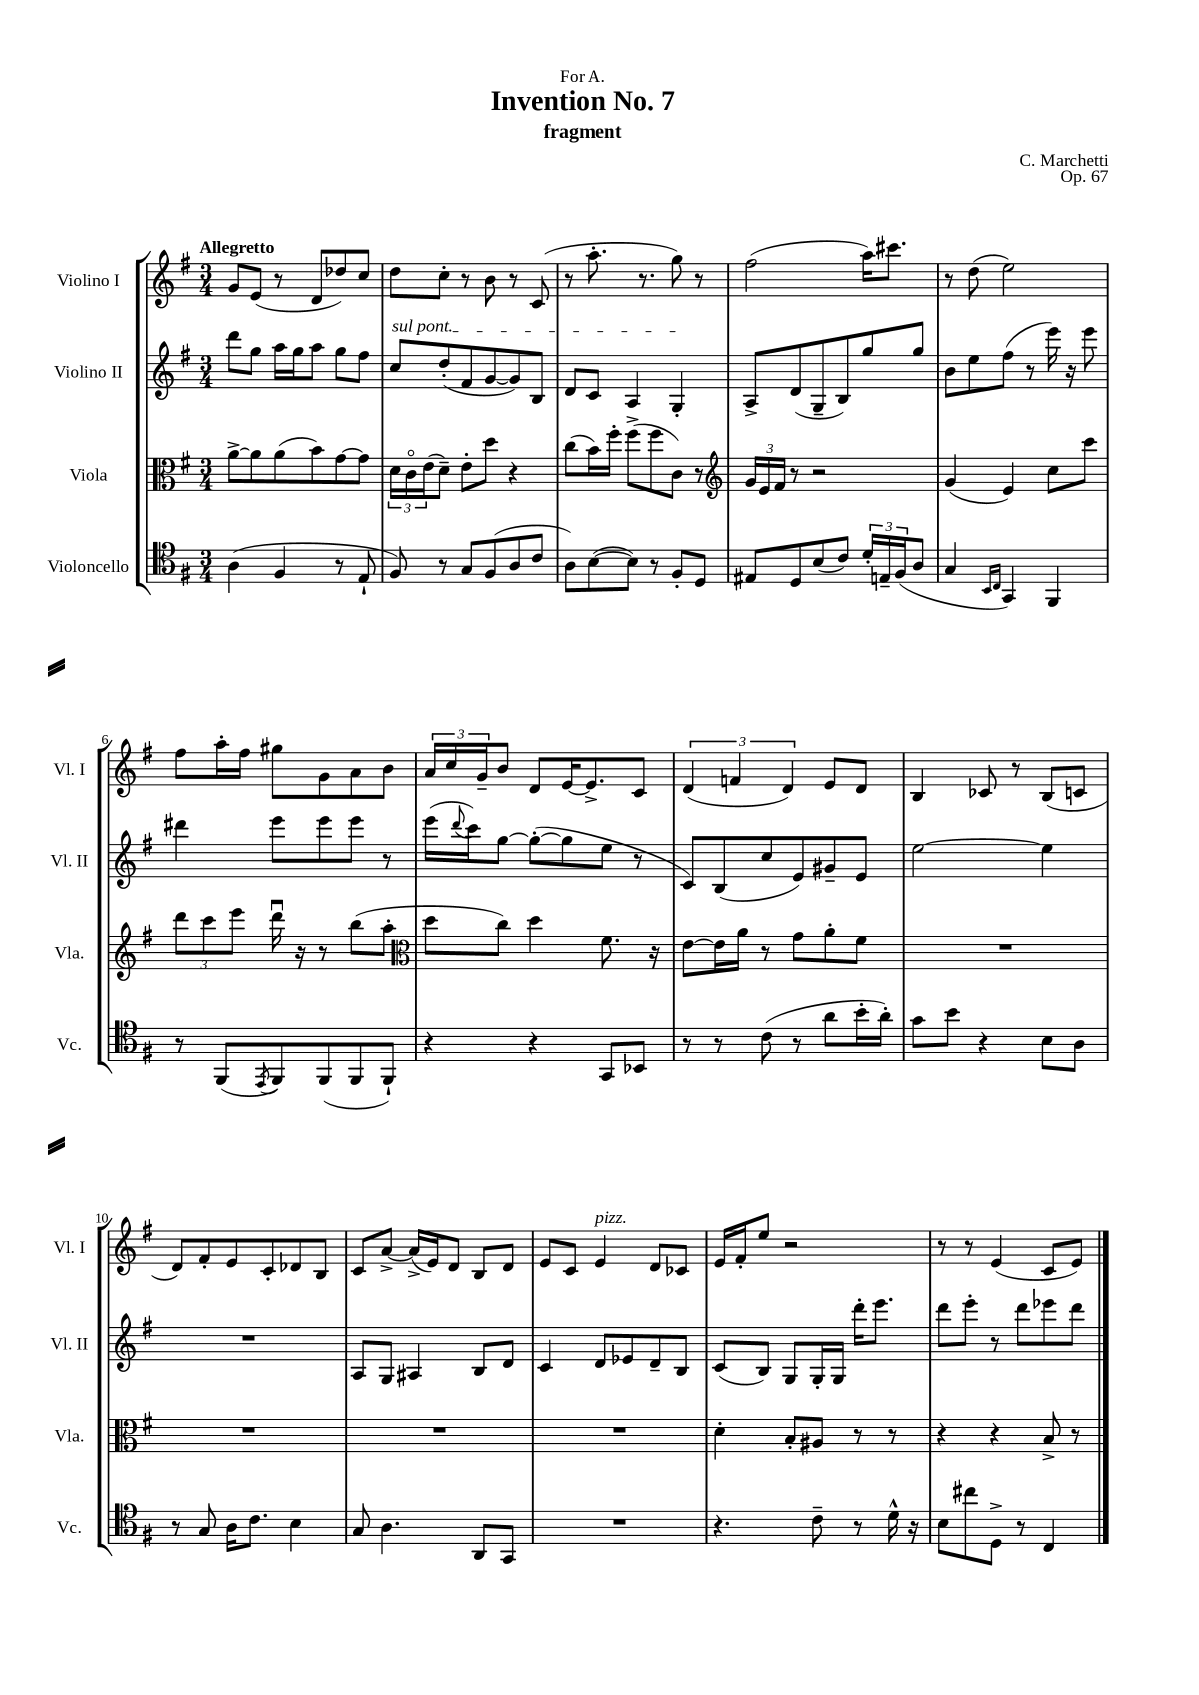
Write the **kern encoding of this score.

**kern	**kern	**kern	**kern
*staff4	*staff3	*staff2	*staff1
*clefC4	*clefC3	*clefG2	*clefG2
*k[f#]	*k[f#]	*k[f#]	*k[f#]
*M3/4	*M3/4	*M3/4	*M3/4
(4A	[8a^	8ddd	8g
.	8a]	8gg	(8e
4F#	(8a	16aa	8r
.	.	16gg	.
.	8b)	8aa	8d
8r	[8g	8gg	8dd-)
8E`	8g]	8ff#	8cc
=	=	=	=
8F#)	24d	8cc	8dd
.	24co	.	.
.	(24e	.	.
8r	8d~)	(8dd'	8cc'
8G	8e'	8f#	8r
(8F#	8dd	[8g	8b
8A	4r	8g])	8r
8c	.	8B	(8c
=	=	=	=
8A)	(8cc	8d	8r
([8B	16b)	8c	8.aa'
.	16ff#'	.	.
8B])	(8ff#^	4A	.
.	.	.	8.r
8r	8ff#	.	.
8F#'	8c)	4G'	8gg)
8D	8r	.	8r
=	=	=	=
*	*clefG2	*	*
8E#	24g	8A^	(2ff#
.	24e	.	.
.	24f#	.	.
8D	8r	(8d	.
(8B	2r	8G~	.
8c)	.	8B)	.
24d'	.	8gg	16aa)
24E~	.	.	.
.	.	.	8.ccc#
(24F#	.	.	.
8A	.	8gg	.
=	=	=	=
4G	(4g	8b	8r
.	.	8ee	(8dd
16qqBB	.	.	.
16qqC	.	.	.
4GG)	4e)	(8ff#	2ee)
.	.	8r	.
4FF#	8cc	16eee)	.
.	.	16r	.
.	8ccc	8eee	.
=	=	=	=
8r	12ddd	4ddd#	8ff#
.	12ccc	.	.
(8FF#	.	.	16aa'
.	12eee	.	.
.	.	.	16ff#
8qEE	.	.	.
8FF#)	16dddu	8eee	8gg#
.	16r	.	.
(8FF#	8r	8eee	8g
8FF#	(8bb	8eee	8a
8FF#`)	8aa'	8r	8b
=	=	=	=
*	*clefC3	*	*
4r	8dd	(16eee	24a
.	.	.	24cc
.	.	8qqddd	.
.	.	16ccc)	.
.	.	.	24g~
.	8cc)	[8gg	8b
4r	4dd	(8gg'_	8d
.	.	8gg]	[16e
.	.	.	8.e^]
8GG	8.f#	8ee	.
8BB-	.	8r	8c
.	16r	.	.
=	=	=	=
8r	[8e	8c)	(6d
8r	16e]	(8B	.
.	.	.	6f
.	16a	.	.
(8c	8r	8cc	.
.	.	.	6d)
8r	8g	8e)	.
8a	8a'	8g#~	8e
16b'	8f#	8e	8d
16a')	.	.	.
=	=	=	=
8g	2.r	[2ee	4B
8b	.	.	.
4r	.	.	8c-
.	.	.	8r
8B	.	4ee]	(8B
8A	.	.	8c
=	=	=	=
8r	2.r	2.r	8d)
8G	.	.	8f#'
16A	.	.	8e
8.c	.	.	.
.	.	.	8c'
4B	.	.	8d-
.	.	.	8B
=	=	=	=
8G	2.r	8A	8c
4.A	.	8G	[8a^
.	.	4A#	(16a^]
.	.	.	16e)
.	.	.	8d
8AA	.	8B	8B
8GG	.	8d	8d
=	=	=	=
2.r	2.r	4c	8e
.	.	.	8c
.	.	8d	4e
.	.	8e-	.
.	.	8d~	8d
.	.	8B	8c-
=	=	=	=
4.r	4d'	(8c	16e
.	.	.	16f#'
.	.	8B)	8ee
.	8B'	8G	2r
8c~	8A#	16G'	.
.	.	16G	.
8r	8r	16ddd'	.
.	.	8.eee	.
16d^^	8r	.	.
16r	.	.	.
=	=	=	=
8B	4r	8ddd	8r
8cc#	.	8eee'	8r
8D^	4r	8r	(4e
8r	.	8ddd	.
4C	8B^	8eee-	8c
.	8r	8ddd	8e)
==	==	==	==
*-	*-	*-	*-
